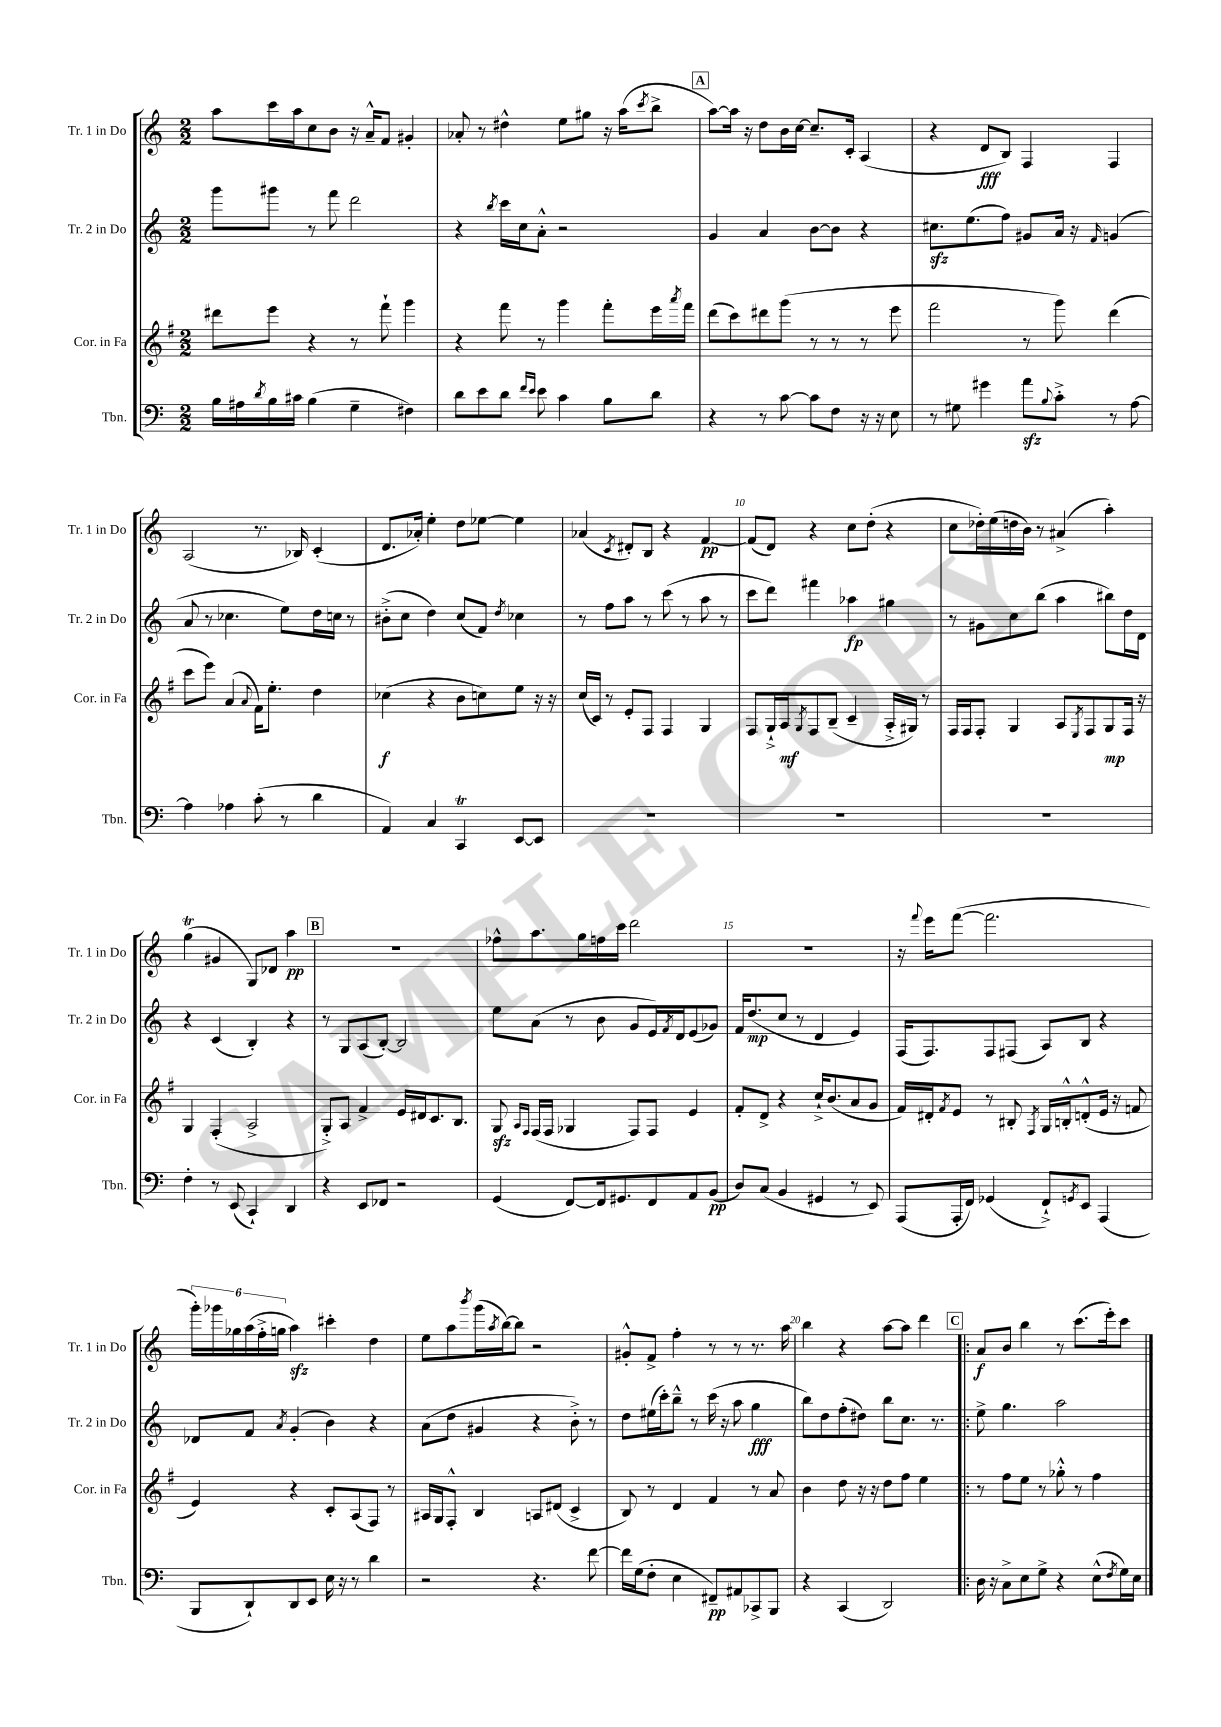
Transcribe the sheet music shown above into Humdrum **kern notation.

**kern	**dynam	**kern	**dynam	**kern	**dynam	**kern	**dynam
*part4	*part4	*part3	*part3	*part2	*part2	*part1	*part1
*staff4	*staff4	*staff3	*staff3	*staff2	*staff2	*staff1	*staff1
*I"Tbn.	*	*I"Cor. in Fa	*	*I"Tr. 2 in Do	*	*I"Tr. 1 in Do	*
*I'Tbn.	*	*I'Cor. in Fa	*	*I'Tr. 2 in Do	*	*I'Tr. 1 in Do	*
*clefF4	*	*clefG2	*	*clefG2	*	*clefG2	*
*k[]	*	*k[f#]	*	*k[]	*	*k[]	*
*M2/2	*	*M2/2	*	*M2/2	*	*M2/2	*
=3	=3	=3	=3	=3	=3	=3	=3
16B\LL	.	8ddd#X\L	.	8ggg\L	.	8aa\L	.
16A#X\	.	.	.	.	.	.	.
8qd/	.	.	.	.	.	.	.
16B\	.	8eee\J	.	8ggg#X\J	.	16ccc\L	.
16c#X\JJ	.	.	.	.	.	16aa\J	.
(4B\	.	4r	.	8r	.	8cc\	.
.	.	.	.	8fff\	.	8b\J	.
4G~\	.	8r	.	2ddd\	.	16r	.
.	.	.	.	.	.	16a~^^/KL	.
.	.	8fff#`\	.	.	.	8f/J	.
4F#X\)	.	4ggg\	.	.	.	4g#X'/	.
=4	=4	=4	=4	=4	=4	=4	=4
8d\L	.	4r	.	4r	.	8a-X'/	.
8e\	.	.	.	.	.	8r	.
.	.	.	.	8qbb/	.	.	.
8d\J	.	8fff#\	.	16ccc\LL	.	4dd#X^^\	.
.	.	.	.	16cc\J	.	.	.
16qqf/LL	.	.	.	.	.	.	.
16qqe/JJ	.	.	.	.	.	.	.
8e\	.	8r	.	8a'^^\J	.	.	.
4c\	.	4ggg\	.	2r	.	8ee\L	.
.	.	.	.	.	.	8gg#X\J	.
8B\L	.	8fff#'\L	.	.	.	16r	.
.	.	.	.	.	.	(16aa\KL	.
.	.	.	.	.	.	8qccc/	.
8d\J	.	16eee\L	.	.	.	8bb^\J	.
.	.	8qaaa/	.	.	.	.	.
.	.	16fff#\JJ	.	.	.	.	.
!!LO:REH:place=s1:t=A
=5	=5	=5	=5	=5	=5	=5	=5
4r	.	(8ddd\L	.	4g/	.	[8aa\L)	.
.	.	8ccc\)	.	.	.	16aa\Jk]	.
.	.	.	.	.	.	16r	.
8r	.	8ddd#X\	.	4a/	.	8dd\L	.
[8c\	.	(8ggg\J	.	.	.	16b\L	.
.	.	.	.	.	.	[16cc\JJ	.
8c\L]	.	8r	.	[8b\L	.	8.cc~/L]	.
8F\J	.	8r	.	8b\J]	.	.	.
.	.	.	.	.	.	16c'/Jk	.
16r	.	8r	.	4r	.	(4A/	.
16r	.	.	.	.	.	.	.
8E\	.	8eee\	.	.	.	.	.
=6	=6	=6	=6	=6	=6	=6	=6
8r	.	2fff#\	.	8.cc#Xzz\L	.	4r	.
8G#X\	.	.	.	.	.	.	.
.	.	.	.	(8.ee\	.	.	.
4g#X\	.	.	.	.	.	8d/L	fff
.	.	.	.	8ff\J)	.	8B/J)	.
8azz\L	.	8r	.	8g#X/L	.	4F/	.
8qqB/	.	.	.	.	.	.	.
8c'^\J	.	8ggg\)	.	16a/Jk	.	.	.
.	.	.	.	16r	.	.	.
.	.	.	.	16qqf/	.	.	.
8r	.	(4ddd\	.	(4gn/	.	4F/	.
[8A\	.	.	.	.	.	.	.
!!LO:LB:g=z
=7	=7	=7	=7	=7	=7	=7	=7
4A\]	.	8ccc\L	.	8a/	.	(2A/	.
.	.	8eee\J)	.	8r	.	.	.
4A-X\	.	(4a/	.	4.cc-X\	.	.	.
.	.	8qqa/	.	.	.	.	.
(8c'\	.	16f#\KL)	.	.	.	8.r	.
.	.	8.ee'\J	.	.	.	.	.
8r	.	.	.	8ee\L)	.	.	.
.	.	.	.	.	.	16B-X/)	.
4d\	.	4dd\	.	16dd\L	.	(4c'/	.
.	.	.	.	16ccn\JJ	.	.	.
.	.	.	.	8r	.	.	.
=8	=8	=8	=8	=8	=8	=8	=8
4AA/)	.	(4cc-X\	f	(8b#X'^\L	.	8.d/L	.
.	.	.	.	8cc\J	.	.	.
.	.	.	.	.	.	16a-X'/Jk)	.
4C/	.	4r	.	4dd\)	.	4ee'\	.
4CCT/	.	8b\L	.	(8cc/L	.	8dd\L	.
.	.	8ccn\)	.	8f/J)	.	[8ee-X\J	.
.	.	.	.	8qdd/	.	.	.
[8EE/L	.	8ee\J	.	4cc-X\	.	4ee-\]	.
8EE/J]	.	16r	.	.	.	.	.
.	.	16r	.	.	.	.	.
=9	=9	=9	=9	=9	=9	=9	=9
1r	.	(16cc/LL	.	8r	.	(4a-X/	.
.	.	16c/JJ)	.	.	.	.	.
.	.	8r	.	8ff\L	.	.	.
.	.	.	.	.	.	8qc/	.
.	.	8e'/L	.	8aa\J	.	8d#X'/L)	.
.	.	8F#/J	.	8r	.	8B/J	.
.	.	4F#/	.	(8ccc\	.	4r	.
.	.	.	.	8r	.	.	.
.	.	4G/	.	8aa\	.	[4f/	pp
.	.	.	.	8r	.	.	.
=10	=10	=10	=10	=10	=10	=10	=10
1r	.	8F#/L	.	8ccc\L	.	(8f/L]	.
.	.	16G`^/L	.	8ddd\J)	.	8d/J)	.
.	.	16A/J	mf	.	.	.	.
.	.	8qG/	.	.	.	.	.
.	.	8F#/	.	4fff#X\	.	4r	.
.	.	(8B~/J	.	.	.	.	.
.	.	4c~/	.	4aa-X\	fp	8cc\L	.
.	.	.	.	.	.	(8dd'\J	.
.	.	16A'^/LL	.	4gg#X\	.	4r	.
.	.	16G#X/JJ)	.	.	.	.	.
.	.	8r	.	.	.	.	.
=11	=11	=11	=11	=11	=11	=11	=11
1r	.	16F#/LL	.	8r	.	8cc\L	.
.	.	16F#/J	.	.	.	.	.
.	.	8F#'/J	.	8g#X\L	.	16dd-X'\L)	.
.	.	.	.	.	.	(16ee\	.
.	.	4G/	.	8cc\	.	16ddn\	.
.	.	.	.	.	.	16b\JJ)	.
.	.	.	.	(8bb\J	.	8r	.
.	.	8A/L	.	4aa\	.	(4a#X^/	.
.	.	8qE/	.	.	.	.	.
.	.	8F#/	.	.	.	.	.
.	.	8G/	mp	8bb#X\L)	.	4aa'\)	.
.	.	16F#/Jk	.	16dd\L	.	.	.
.	.	16r	.	16d\JJ	.	.	.
!!LO:LB:g=z
=12	=12	=12	=12	=12	=12	=12	=12
4F'\	.	4G/	.	4r	.	(4ggT\	.
8r	.	(4F#'/	.	(4c/	.	4g#X/	.
(8EE/	.	.	.	.	.	.	.
4CC`/)	.	2A^/	.	4B'/)	.	8G/L)	.
.	.	.	.	.	.	8d-X/J	.
4DD/	.	.	.	4r	.	4aa\	pp
!!LO:REH:place=s1:t=B
=13	=13	=13	=13	=13	=13	=13	=13
4r	.	8G'^/L)	.	8r	.	1r	.
.	.	8A/J	.	8G/L	.	.	.
8EE/L	.	4f#^/	.	(8A/	.	.	.
8FF-X/J	.	.	.	[8B'/J)	.	.	.
2r	.	16e/LL	.	2B/]	.	.	.
.	.	16d#X/J	.	.	.	.	.
.	.	8.c/	.	.	.	.	.
.	.	8.B/J	.	.	.	.	.
=14	=14	=14	=14	=14	=14	=14	=14
(4GG/	.	8Gzz/	.	8ee\L	.	8ff-X^^\L	.
.	.	16qqA/LL	.	.	.	.	.
.	.	16qqF#/JJ	.	.	.	.	.
.	.	(16F#/LL	.	(8a\J	.	8.aa\	.
.	.	16F#/JJ	.	.	.	.	.
[8FF/L)	.	4G-X/	.	8r	.	.	.
.	.	.	.	.	.	16gg\L	.
16FF/k]	.	.	.	8b\	.	16ffn\	.
8.GG#X/	.	.	.	.	.	16ccc\JJ	.
.	.	8F#/L)	.	8g/L	.	2ddd\	.
8FF/	.	8F#/J	.	16e/L)	.	.	.
.	.	.	.	8qf/	.	.	.
.	.	.	.	16d/J	.	.	.
8AA/	.	4e/	.	(8e/	.	.	.
(8BB/J	pp	.	.	8g-X/J)	.	.	.
=15	=15	=15	=15	=15	=15	=15	=15
8D/L)	.	8f#'/L	.	16f/KL	.	1r	.
.	.	.	.	(8.dd/	mp	.	.
(8C/J	.	8d^/J	.	.	.	.	.
4BB/	.	4r	.	8cc/J	.	.	.
.	.	.	.	8r	.	.	.
4GG#X/	.	16cc`^/KL	.	4d/	.	.	.
.	.	(8.b/	.	.	.	.	.
8r	.	8a/	.	4e/)	.	.	.
8EE/)	.	8g/J	.	.	.	.	.
=16	=16	=16	=16	=16	=16	=16	=16
(8AAA/L	.	16f#/LL)	.	(16F/KL	.	16r	.
.	.	.	.	.	.	8qqfff/	.
.	.	16d#X'/J	.	8.F/)	.	16eee\KL	.
.	.	8qf#/	.	.	.	.	.
16AAA'/L	.	8e/J	.	.	.	([8fff\J	.
16FF/JJ)	.	.	.	.	.	.	.
(4GG-X/	.	8r	.	8F/	.	2.fff\]	.
.	.	8B#X'/	.	(8F#X/J	.	.	.
.	.	8qF#/	.	.	.	.	.
8FF`^/L)	.	16G/LL	.	8A/L)	.	.	.
.	.	16Bn'^^/J	.	.	.	.	.
8qGGn/	.	.	.	.	.	.	.
8EE/J	.	(8dn'^^/	.	8B/J	.	.	.
(4AAA/	.	16e/Jk	.	4r	.	.	.
.	.	16r	.	.	.	.	.
.	.	8fn/	.	.	.	.	.
!!LO:LB:g=z
=17	=17	=17	=17	=17	=17	=17	=17
8BBB/L	.	4e/)	.	8d-X/L	.	24ggg'\LL)	.
.	.	.	.	.	.	24ggg-X\	.
.	.	.	.	.	.	24gg-X\	.
8DD`/)	.	.	.	8f/J	.	(24aa\	.
.	.	.	.	.	.	24ff'^\	.
.	.	.	.	.	.	24ggn\JJ	.
.	.	.	.	8qa/	.	.	.
8DD/	.	4r	.	(4g'/	.	4aazz\)	.
8EE/J	.	.	.	.	.	.	.
16E\	.	8c'/L	.	4b\)	.	4ccc#X'\	.
16r	.	.	.	.	.	.	.
8r	.	(8A/	.	.	.	.	.
4d\	.	8F#/J)	.	4r	.	4dd\	.
.	.	8r	.	.	.	.	.
=18	=18	=18	=18	=18	=18	=18	=18
2r	.	16A#X/LL	.	(8a\L	.	8ee\L	.
.	.	16G/J	.	.	.	.	.
.	.	8F#'^^/J	.	8dd\J	.	8aa\	.
.	.	.	.	.	.	8qbbb/	.
.	.	4B/	.	4g#X/	.	(16ggg\L	.
.	.	.	.	.	.	8qaa/	.
.	.	.	.	.	.	[16bb\J)	.
.	.	.	.	.	.	8bb\J]	.
4.r	.	8An/L	.	4r	.	2r	.
.	.	(8d#X/J	.	.	.	.	.
.	.	4c^/	.	8b'^\)	.	.	.
[8f\	.	.	.	8r	.	.	.
=19	=19	=19	=19	=19	=19	=19	=19
16f\LL]	.	8B/)	.	8dd\L	.	8g#X'^^/L	.
(16G\J	.	.	.	.	.	.	.
8F'\J	.	8r	.	(16ee#X\L	.	8f^/J	.
.	.	.	.	16ccc'\J)	.	.	.
4E\	.	4d/	.	8bb~^^\J	.	4ff'\	.
.	.	.	.	8r	.	.	.
8FF#X~/L)	pp	4f#/	.	(16ccc\	.	8r	.
.	.	.	.	16r	.	.	.
8AA#X/	.	.	.	8aa\	.	8r	.
8CC-X^/	.	8r	.	4gg\	fff	8.r	.
8BBB/J	.	8a/	.	.	.	.	.
.	.	.	.	.	.	16aa\	.
=20	=20	=20	=20	=20	=20	=20	=20
4r	.	4b\	.	8bb\L)	.	4bb\	.
.	.	.	.	8dd\	.	.	.
(4CC/	.	8dd\	.	(8ff'\	.	4r	.
.	.	16r	.	8dd#X\J)	.	.	.
.	.	16r	.	.	.	.	.
2DD/)	.	8dd\L	.	8bb\L	.	[8aa\L	.
.	.	8ff#\J	.	8.cc\J	.	8aa\J]	.
.	.	4ee\	.	.	.	4ddd\	.
.	.	.	.	8.r	.	.	.
!!LO:REH:place=s1:t=C
=21!|:	=21!|:	=21!|:	=21!|:	=21!|:	=21!|:	=21!|:	=21!|:
16D\	.	8r	.	8ee^\	.	8a/L	f
16r	.	.	.	.	.	.	.
8C^\L	.	8ff#\L	.	4.gg\	.	8b/J	.
8E\	.	8ee\J	.	.	.	4bb\	.
8G^\J	.	8r	.	.	.	.	.
4r	.	8gg-X'^^\	.	2aa\	.	8r	.
.	.	8r	.	.	.	(8.ccc\L	.
(8E^^\L	.	4ff#\	.	.	.	.	.
.	.	.	.	.	.	16eee'\k)	.
8qF/	.	.	.	.	.	.	.
16G\L)	.	.	.	.	.	8ccc\J	.
16E\JJ	.	.	.	.	.	.	.
==	==	==	==	==	==	==	==
*-	*-	*-	*-	*-	*-	*-	*-
